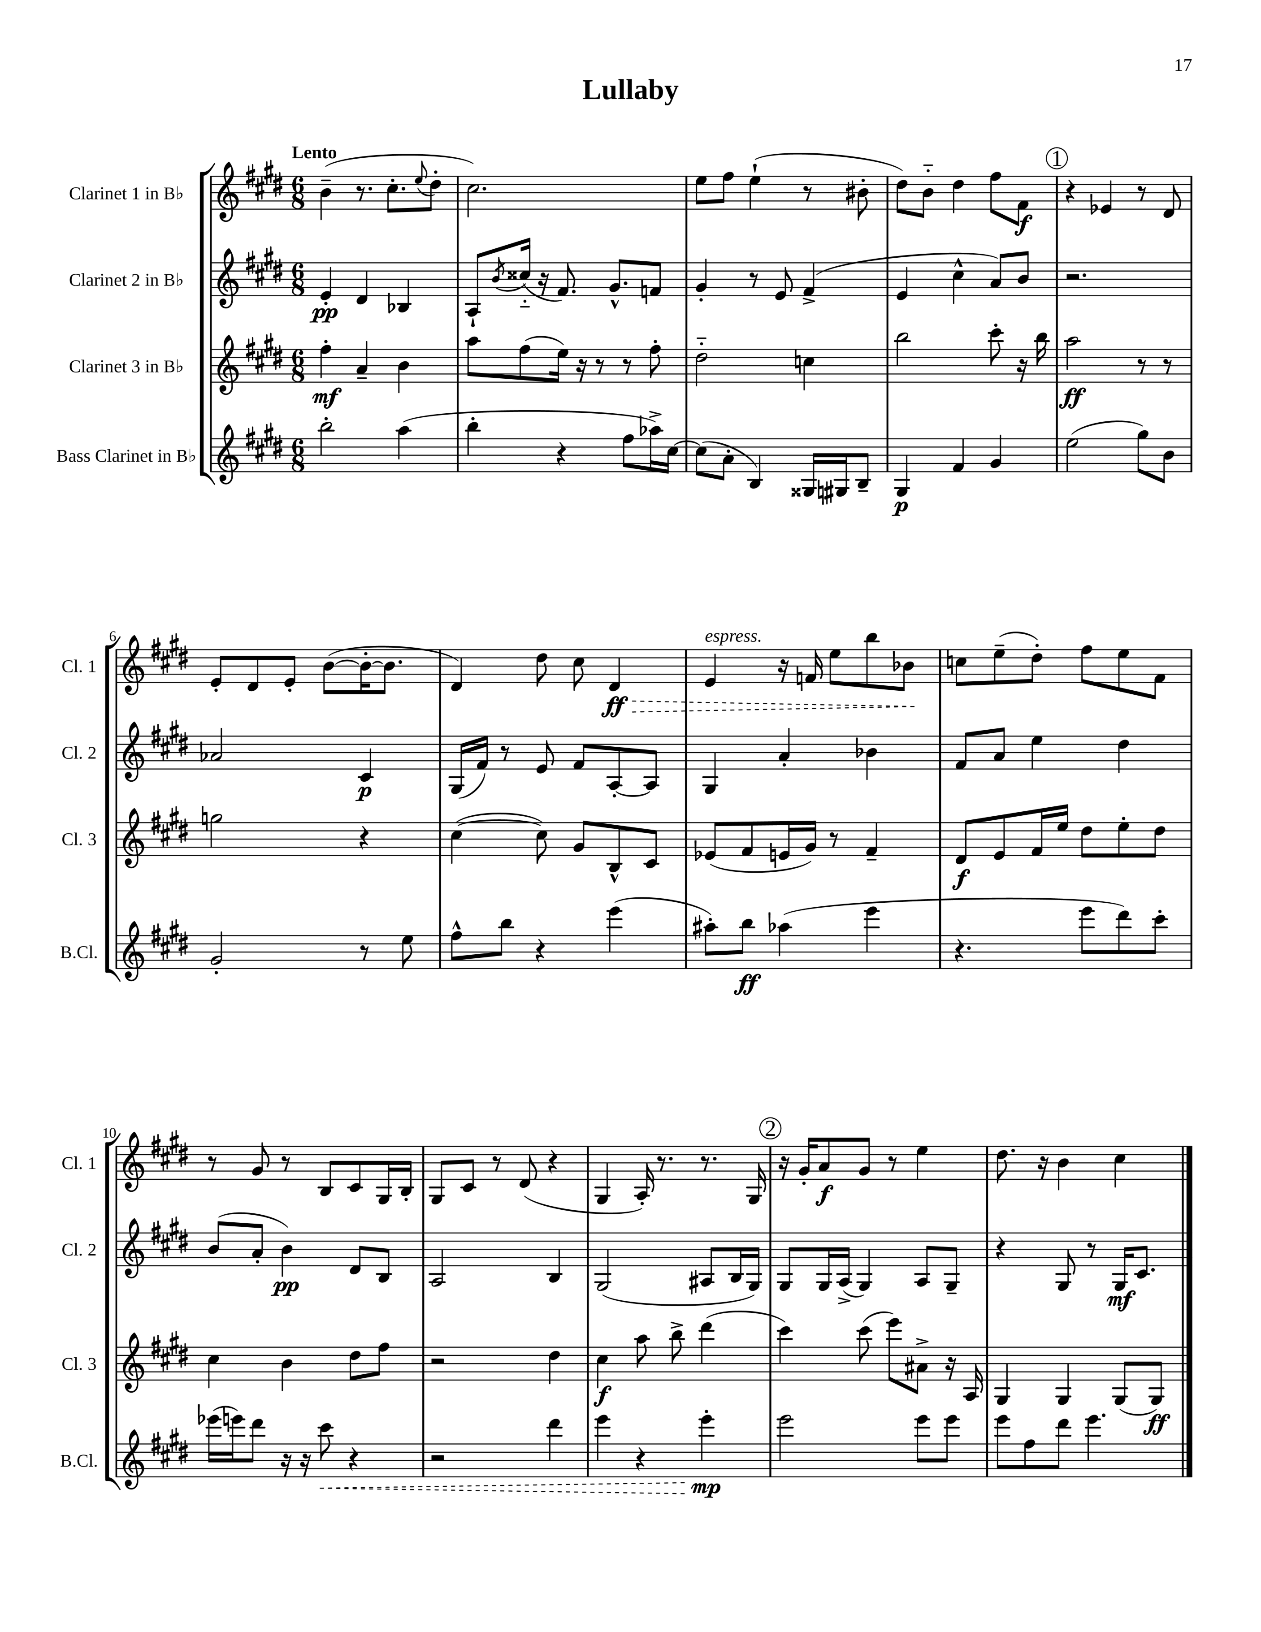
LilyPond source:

\header { title = "Lullaby" }
<<
\new StaffGroup <<
\new Staff = "s0" \with { instrumentName = "Clarinet 1 in Bb" shortInstrumentName = "Cl. 1" } {
    \clef treble \key e \major \numericTimeSignature \time 6/8 \tempo "Lento"
    b'4--( r8. cis''8.-. \appoggiatura { e''8 } dis''8-. |
    cis''2.) |
    e''8 fis''8 e''4-!( r8 bis'8-. |
    dis''8) b'8-_ dis''4 fis''8 fis'8\f |
    \mark \markup { \circle "1" } r4 ees'4 r8 dis'8 |
    e'8-. dis'8 e'8-. b'8~( b'16~-. b'8. |
    dis'4) dis''8 cis''8 \once \override Hairpin.style = #'dashed-line dis'4\ff\> |
    e'4^\markup { \italic "espress." } r16 f'16 e''8 b''8 bes'8\! |
    c''8 e''8--( dis''8-.) fis''8 e''8 fis'8 |
    r8 gis'8 r8 b8 cis'8 gis16 b16-. |
    gis8 cis'8 r8 dis'8( r4 |
    gis4 a16-.) r8. r8. gis16 |
    \mark \markup { \circle "2" } r16 gis'16-. a'8\f gis'8 r8 e''4 |
    dis''8. r16 b'4 cis''4 \bar "|." |
}
\new Staff = "s1" \with { instrumentName = "Clarinet 2 in Bb" shortInstrumentName = "Cl. 2" } {
    \clef treble \key e \major \numericTimeSignature \time 6/8
    e'4-.\pp dis'4 bes4 |
    a8-! \acciaccatura { b'8 } cisis''16-_( r16 fis'8.) gis'8.-^ f'8 |
    gis'4-. r8 e'8 fis'4->( |
    e'4 cis''4-^ a'8) b'8 |
    \mark \markup { \circle "1" } r2. |
    aes'2 cis'4\p |
    gis16( fis'16) r8 e'8 fis'8 a8~-. a8 |
    gis4 a'4-. bes'4 |
    fis'8 a'8 e''4 dis''4 |
    b'8( a'8-. b'4\pp) dis'8 b8 |
    a2 b4 |
    gis2( ais8 b16 gis16) |
    \mark \markup { \circle "2" } gis8 gis16 a16->( gis4) a8 gis8-- |
    r4 gis8 r8 gis16\mf cis'8. \bar "|." |
}
\new Staff = "s2" \with { instrumentName = "Clarinet 3 in Bb" shortInstrumentName = "Cl. 3" } {
    \clef treble \key e \major \numericTimeSignature \time 6/8
    fis''4-.\mf a'4-- b'4 |
    a''8 fis''8( e''16) r16 r8 r8 fis''8-. |
    dis''2-_ c''4 |
    b''2 cis'''8-. r16 b''16 |
    \mark \markup { \circle "1" } a''2\ff r8 r8 |
    g''2 r4 |
    cis''4~( cis''8) gis'8 b8-^ cis'8 |
    ees'8( fis'8 e'16 gis'16) r8 fis'4-- |
    dis'8\f e'8 fis'16 e''16 dis''8 e''8-. dis''8 |
    cis''4 b'4 dis''8 fis''8 |
    r2 dis''4 |
    cis''4\f a''8 b''8-> dis'''4( |
    \mark \markup { \circle "2" } cis'''4) cis'''8( e'''8) ais'8-> r16 a16 |
    gis4 gis4 gis8( gis8\ff) \bar "|." |
}
\new Staff = "s3" \with { instrumentName = "Bass Clarinet in Bb" shortInstrumentName = "B.Cl." } {
    \clef treble \key e \major \numericTimeSignature \time 6/8
    b''2-. a''4( |
    b''4-. r4 fis''8 aes''16->) cis''16~ |
    cis''8( a'8-. b4) gisis16 gis16 b8-- |
    gis4\p fis'4 gis'4 |
    \mark \markup { \circle "1" } e''2( gis''8) b'8 |
    gis'2-. r8 e''8 |
    fis''8-^ b''8 r4 e'''4( |
    ais''8-.) b''8\ff aes''4( e'''4 |
    r4. e'''8 dis'''8) cis'''8-. |
    ees'''16( e'''16) dis'''8 r16 r16 \once \override Hairpin.style = #'dashed-line cis'''8\< r4 |
    r2 dis'''4 |
    e'''4 r4 e'''4-.\mp\! |
    \mark \markup { \circle "2" } e'''2 e'''8 e'''8 |
    e'''8 fis''8 dis'''8 e'''4. \bar "|." |
}
>>
>>
